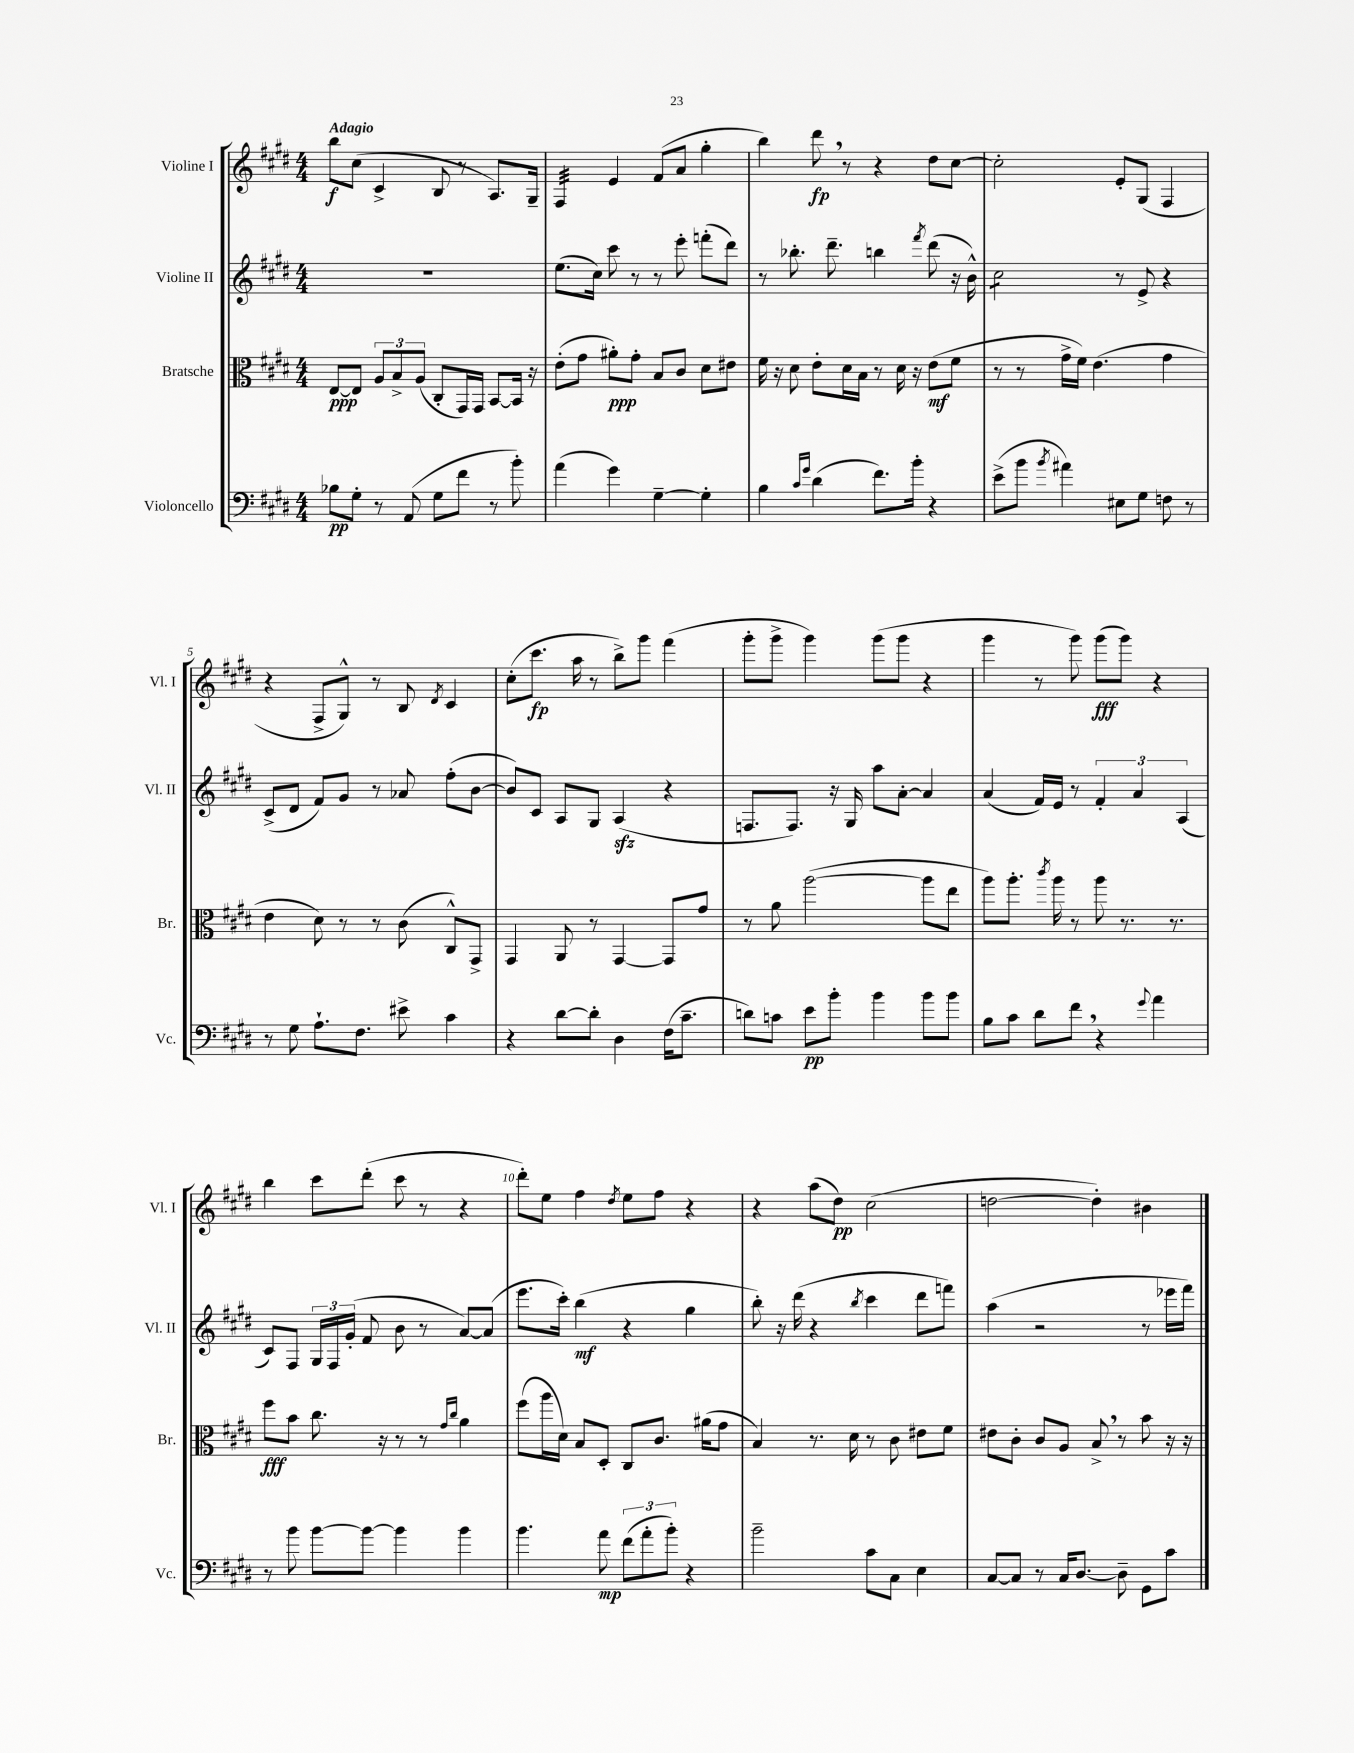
<<
\new StaffGroup <<
\new Staff = "s0" \with { instrumentName = "Violine I" shortInstrumentName = "Vl. I" } {
    \clef treble \key e \major \numericTimeSignature \time 4/4 \tempo "Adagio"
    \autoBeamOff b''8[\f cis''8]( cis'4-> b8 r8 a8.[) gis16]-- |
    fis4:32 e'4 fis'8[( a'8] gis''4-. |
    b''4) dis'''8\fp \breathe r8 r4 dis''8[ cis''8]~ |
    cis''2-. e'8[-. gis8]( fis4 |
    r4 fis8[-> gis8]-^) r8 b8 \acciaccatura { dis'8 } cis'4 |
    cis''8[-.( cis'''8.]\fp a''16 r8 b''8[->) gis'''8] fis'''4( |
    gis'''8[-. gis'''8]-> gis'''4) gis'''8[( gis'''8] r4 |
    gis'''4 r8 gis'''8) gis'''8[\fff( gis'''8]) r4 |
    b''4 cis'''8[ dis'''8]-.( cis'''8 r8 r4 |
    dis'''8[-.) e''8] fis''4 \acciaccatura { dis''8 } e''8[ fis''8] r4 |
    r4 a''8[( dis''8]\pp) cis''2( |
    d''2~ d''4-.) bis'4 \bar "|." |
}
\new Staff = "s1" \with { instrumentName = "Violine II" shortInstrumentName = "Vl. II" } {
    \clef treble \key e \major \numericTimeSignature \time 4/4
    \autoBeamOff R1 |
    e''8.[( cis''16]) cis'''8 r8 r8 e'''8-. f'''8[-.( dis'''8]) |
    r8 bes''8.-. dis'''8.-- b''4 \acciaccatura { fis'''8 } dis'''8( r16 b'16-^) |
    cis''2:8 r8 e'8-> r4 |
    cis'8[->( dis'8] fis'8[) gis'8] r8 aes'8 fis''8[-.( b'8]~ |
    b'8[) cis'8] a8[ gis8] a4\sfz( r4 |
    f8.[ f8.]) r16 gis16 a''8[ a'8]~-. a'4 |
    a'4( fis'16[) e'16] r8 \tuplet 3/2 { fis'4-. a'4 a4( } |
    cis'8[) fis8] \tuplet 3/2 { gis16[ fis16 gis'16]-.( } fis'8 b'8 r8 a'8[~) a'8]( |
    e'''8.[ cis'''16]-.) b''4\mf( r4 gis''4 |
    b''8-.) r16 dis'''16( r4 \acciaccatura { b''8 } cis'''4 dis'''8[ f'''8]) |
    a''4( r2 r8 ees'''16[ fis'''16]) \bar "|." |
}
\new Staff = "s2" \with { instrumentName = "Bratsche" shortInstrumentName = "Br." } {
    \clef alto \key e \major \numericTimeSignature \time 4/4
    \autoBeamOff e8[~\ppp e8] \tuplet 3/2 { a8[ b8-> a8]( } cis8[-. gis,16) gis,16] b,8[~ b,16] r16 |
    e'8[-.( gis'8] ais'8[-.\ppp) gis'8]-. b8[ cis'8] dis'8[ eis'8] |
    fis'16 r16 dis'8 e'8[-. dis'16 b16] r8 dis'16 r16 e'8[\mf( fis'8] |
    r8 r8 gis'16[-> fis'16]) e'4.( gis'4 |
    e'4 dis'8) r8 r8 cis'8( cis8[-^) gis,8]-> |
    gis,4 a,8 r8 gis,4~ gis,8[ gis'8] |
    r8 a'8 a''2~( a''8[ e''8] |
    a''8[) a''8.]-. \acciaccatura { cis'''8 } a''16 r8 a''8 r8. r8. |
    fis''8[\fff b'8] cis''8. r16 r8 r8 \grace { gis'16[ cis''16] } a'4 |
    fis''8[( a''16 dis'16]) b8[ dis8]-. cis8[ cis'8.] ais'16[( gis'8] |
    b4) r8. dis'16 r8 cis'8 eis'8[ fis'8] |
    eis'8[ cis'8]-. cis'8[ a8] b8-> \breathe r8 b'8 r16 r16 \bar "|." |
}
\new Staff = "s3" \with { instrumentName = "Violoncello" shortInstrumentName = "Vc." } {
    \clef bass \key e \major \numericTimeSignature \time 4/4
    \autoBeamOff bes8[\pp gis8]-. r8 a,8( gis8[ fis'8] r8 b'8-.) |
    a'4( gis'4) gis4~-- gis4-. |
    b4 \grace { cis'16[ gis'16] } dis'4( fis'8.[) b'16]-. r4 |
    e'8[->( b'8] \acciaccatura { b'8 } ais'4) eis8[ gis8] f8 r8 |
    r8 gis8 a8.[-! fis8.] eis'8-> cis'4 |
    r4 dis'8[~ dis'8]-. dis4 fis16[( cis'8.]-- |
    d'8[) c'8] e'8[\pp b'8]-. b'4 b'8[ b'8] |
    b8[ cis'8] dis'8[ fis'8] \breathe r4 \appoggiatura { gis'8 } a'4 |
    r8 b'8 b'8[~ b'8]~ b'4 b'4 |
    b'4. a'8\mp \tuplet 3/2 { fis'8[( a'8-. b'8]-.) } r4 |
    b'2-- cis'8[ cis8] e4 |
    cis8[~ cis8] r8 cis16[ dis8.]~ dis8-- gis,8[ cis'8] \bar "|." |
}
>>
>>
\layout { \context { \Score \override BarNumber.break-visibility = ##(#f #t #t) barNumberVisibility = #(every-nth-bar-number-visible 5) } }
